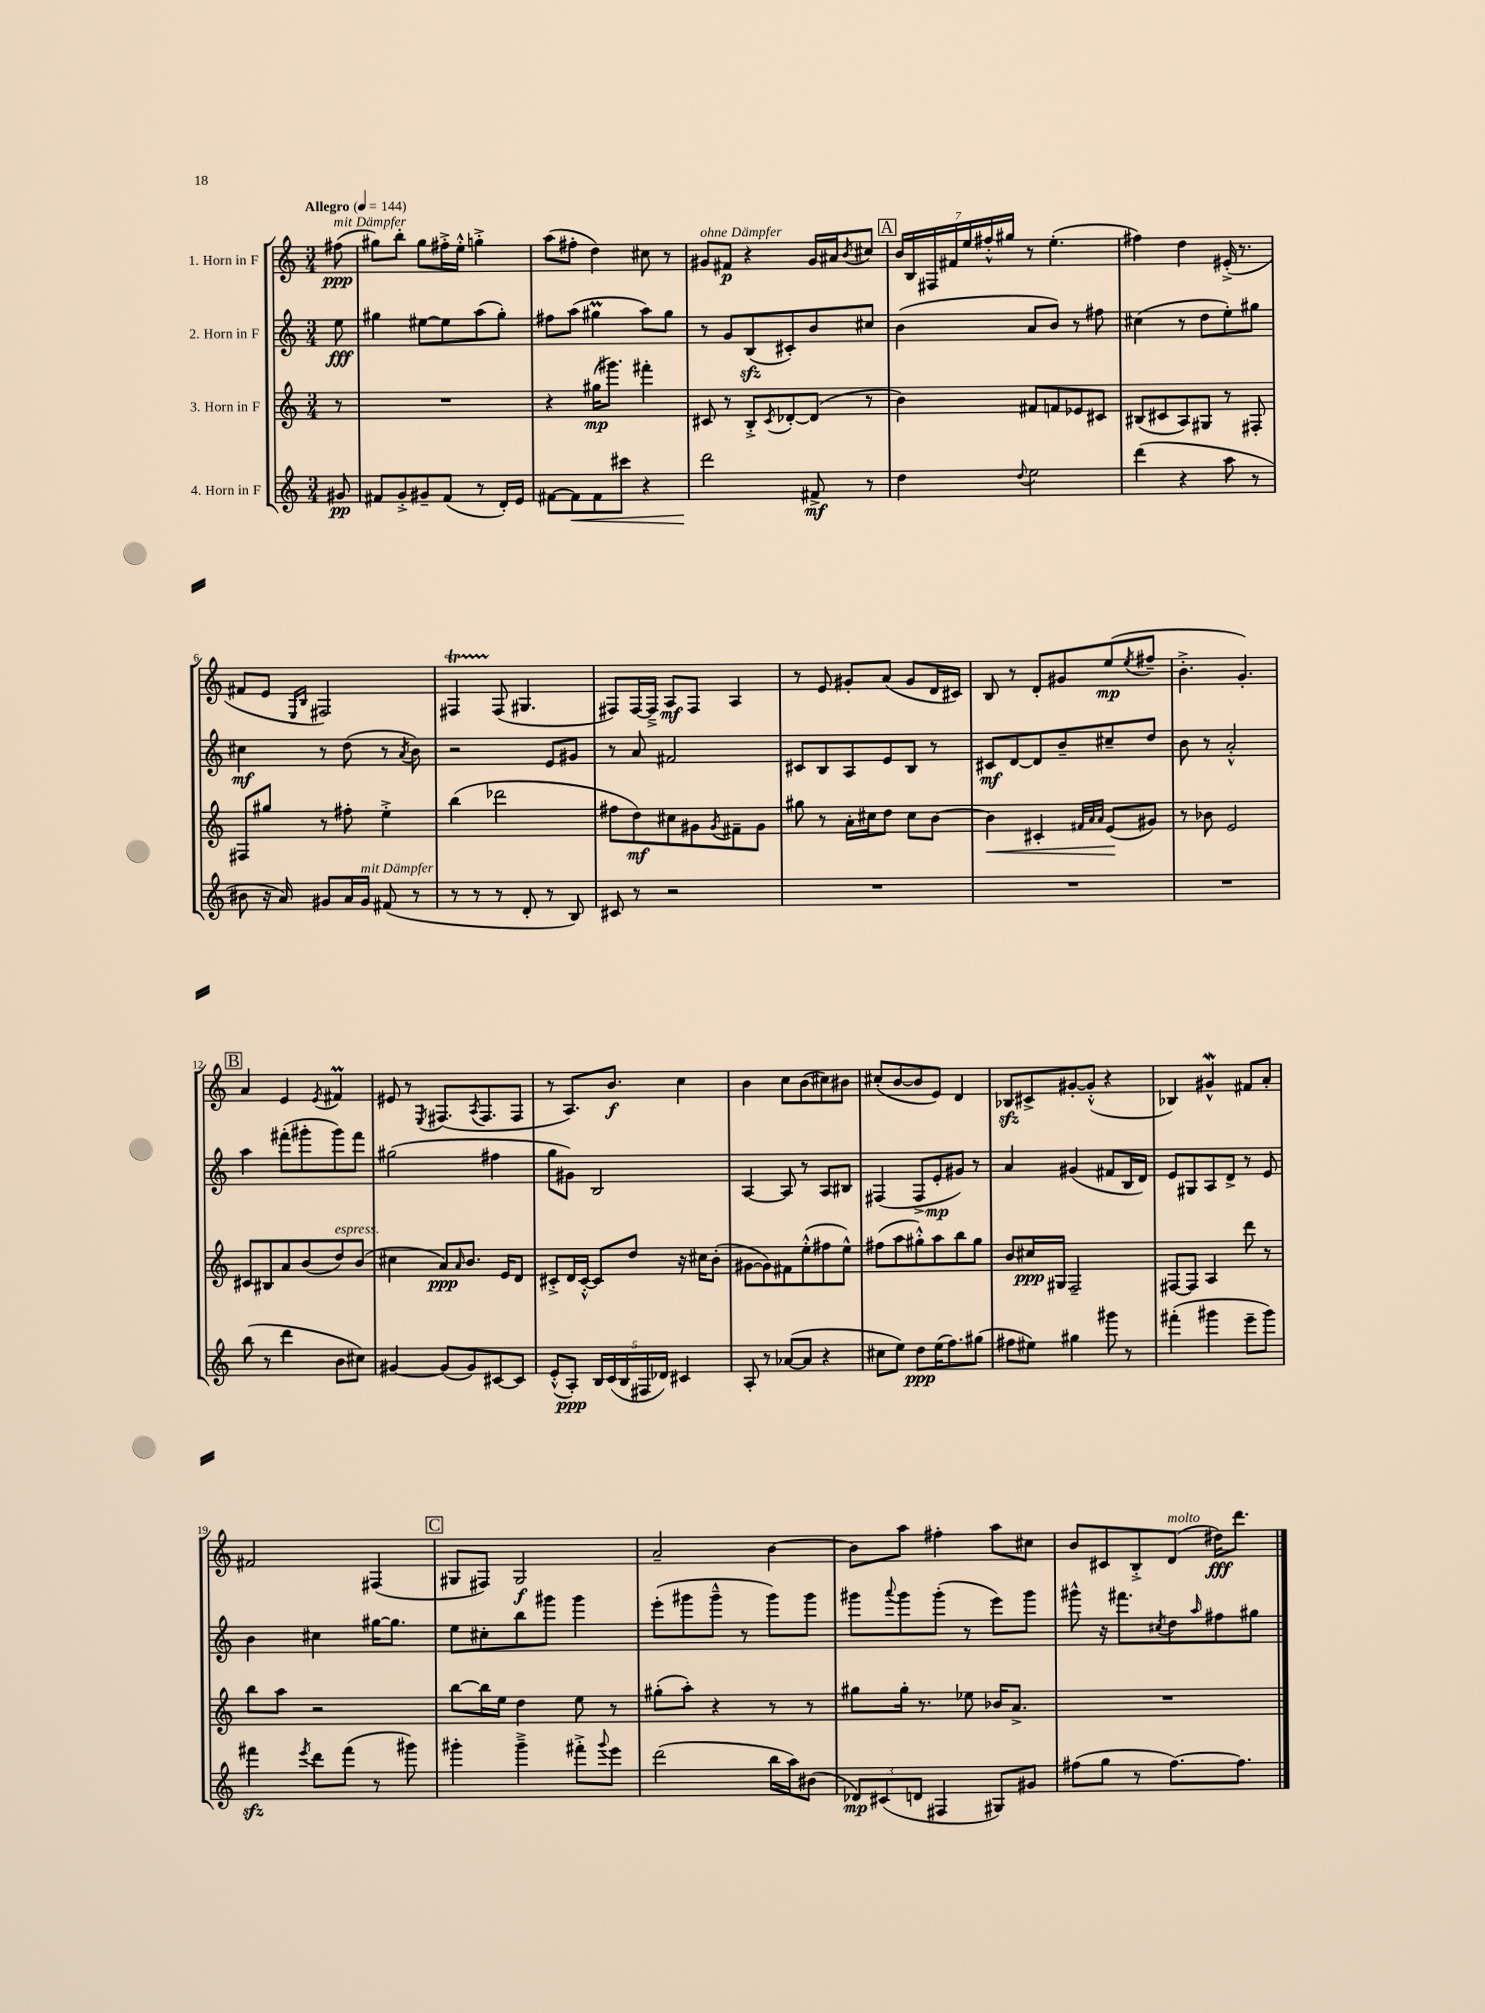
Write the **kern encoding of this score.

**kern	**dynam	**kern	**dynam	**kern	**dynam	**kern	**dynam
*part4	*part4	*part3	*part3	*part2	*part2	*part1	*part1
*staff4	*staff4	*staff3	*staff3	*staff2	*staff2	*staff1	*staff1
*I"4. Horn in F	*	*I"3. Horn in F	*	*I"2. Horn in F	*	*I"1. Horn in F	*
*clefG2	*	*clefG2	*	*clefG2	*	*clefG2	*
*k[]	*	*k[]	*	*k[]	*	*k[]	*
*M3/4	*	*M3/4	*	*M3/4	*	*M3/4	*
*MM144	*	*MM144	*	*MM144	*	*MM144	*
=	=	=	=	=	=	=	=
!	!	!	!	!	!	!LO:TX:a:B:t=Allegro	!
!	!	!	!	!	!	!LO:TX:a:i:t=mit Dämpfer	!
8g#X/	pp	8r	.	8ee\	fff	(8ff#X\	ppp
=1	=1	=1	=1	=1	=1	=1	=1
8f#X/L	.	2.r	.	4gg#X\	.	8gg#X\L)	.
8g'^/	.	.	.	.	.	8bb'\J	.
8g#X~/	.	.	.	[8ee#X\L	.	8gg#\L	.
(8f#/J	.	.	.	8ee#\]	.	16ff#X'^\L	.
.	.	.	.	.	.	16ee'^^\JJ	.
8r	.	.	.	(8aa\	.	4ggn'^\	.
16d'/LL)	.	.	.	8gg#'\J)	.	.	.
16e/JJ	.	.	.	.	.	.	.
=2	=2	=2	=2	=2	=2	=2	=2
[8f#X\L	.	4r	.	8ff#X\L	.	(8aa\L	.
!	!LO:HP:b	!	!	!	!	!	!
8f#\]	<	.	.	(8aa\J	.	8ff#X'\J	.
8f#\	.	(16gg#X\KL	mp	4gg#Xm\	.	4dd\)	.
.	.	8.ggg#X\J)	.	.	.	.	.
8ccc#X\J	.	.	.	.	.	.	.
4r	.	4fff#X'\	.	8aa\L)	.	8cc#X\	.
.	.	.	.	8gg#\J	.	8r	.
=3	=3	=3	=3	=3	=3	=3	=3
!	!	!	!	!	!	!LO:TX:a:i:t=ohne Dämpfer	!
2ddd\	.	8c#X/	.	8r	.	8g#X/L	.
.	.	8r	.	8g/L	.	8f#X/J	p
.	.	8B'^/L	.	(8Bzz/	.	4r	.
.	.	8qc#/	.	.	.	.	.
.	.	[8d-X'/	.	8c#X'/)	.	.	.
8f#X^/	[ mf	(8d-/J]	.	8b/	.	16g#/LL	.
.	.	.	.	.	.	16a#X/J	.
.	.	.	.	.	.	8qb/	.
8r	.	8r	.	8cc#X/J	.	8cc#X/J	.
!!LO:REH:place=s1:t=A
=4	=4	=4	=4	=4	=4	=4	=4
4dd\	.	4b\)	.	(4b\	.	28b/LL	.
.	.	.	.	.	.	28B/	.
.	.	.	.	.	.	28F#X/	.
.	.	.	.	.	.	28f#X/	.
.	.	.	.	.	.	28ee/	.
.	.	.	.	.	.	28ff#X'^^/	.
.	.	.	.	.	.	28gg#X/JJ	.
8qqdd/	.	.	.	.	.	.	.
2ee\	.	8f#X/L	.	8a/L	.	8r	.
.	.	8fn/	.	8b/J)	.	(4.ee'\	.
.	.	8e-X/	.	8r	.	.	.
.	.	8c#X/J	.	8ff#X\	.	.	.
=5	=5	=5	=5	=5	=5	=5	=5
(4ddd\	.	(8B#X/L	.	(4cc#X\	.	4ff#X\)	.
.	.	8c#X/	.	.	.	.	.
4r	.	8A/)	.	8r	.	4dd\	.
.	.	8G#X/J	.	8dd\L	.	.	.
8aa\	.	8r	.	8ee'\)	.	(16e#X'^/	.
.	.	.	.	.	.	8.r	.
8r	.	8F#X'/	.	8gg#X\J	.	.	.
!!LO:LB:g=z
=6	=6	=6	=6	=6	=6	=6	=6
8b#X\	.	8F#X/L	.	4cc#X\	mf	8f#X/L	.
16r	.	8gg#X/J	.	.	.	8e/J	.
16a/)	.	.	.	.	.	.	.
.	.	.	.	.	.	16qqE/LL	.
.	.	.	.	.	.	16qqB/JJ	.
8g#X/L	.	8r	.	8r	.	2F#X/)	.
16a/L	.	8ff#X'\	.	(8dd\	.	.	.
!LO:TX:a:i:t=mit Dämpfer	!	!	!	!	!	!	!
16g#/JJ	.	.	.	.	.	.	.
(8f#X/	.	4ee'^\	.	8r	.	.	.
.	.	.	.	8qa/	.	.	.
8r	.	.	.	8b\)	.	.	.
=7	=7	=7	=7	=7	=7	=7	=7
8r	.	(4bb\	.	2r	.	4F#Xt/	.
8r	.	.	.	.	.	.	.
8r	.	2ddd-X\	.	.	.	(8F#/	.
8d'/	.	.	.	.	.	4.G#X/	.
8r	.	.	.	8e/L	.	.	.
8B/)	.	.	.	8g#X/J	.	.	.
=8	=8	=8	=8	=8	=8	=8	=8
8c#X/	.	8ff#X\L	.	8r	.	8F#X/L)	.
8r	.	8dd\)	mf	8a/	.	[16F#/L	.
.	.	.	.	.	.	16F#~^/JJ]	.
2r	.	8cc#X\	.	2f#X/	.	8A/L	mf
.	.	8g#X\	.	.	.	8F#/J	.
.	.	8qg#/	.	.	.	.	.
.	.	8f#X~\	.	.	.	4A/	.
.	.	8g#\J	.	.	.	.	.
=9	=9	=9	=9	=9	=9	=9	=9
2.r	.	8gg#X\	.	8c#X/L	.	8r	.
.	.	8r	.	8B/	.	8e/	.
.	.	16a'\LL	.	8A/	.	8g#X'/L	.
.	.	16cc#X\J	.	.	.	.	.
.	.	8dd\J	.	8e/	.	(8a/J	.
.	.	8cc#\L	.	8B/J	.	8g#/L	.
.	.	[8b\J	.	8r	.	16d/L	.
.	.	.	.	.	.	16c#X/JJ)	.
=10	=10	=10	=10	=10	=10	=10	=10
!	!	!	!LO:HP:b	!	!	!	!
2.r	.	4b\]	<	8c#X/L	mf	8B/	.
.	.	.	.	[8d/	.	8r	.
.	.	4c#X'/	.	8d/]	.	8d'/L	.
.	.	.	.	8b~/	.	8g#X/	.
.	.	32qqf#X/LLL	.	.	.	.	.
.	.	32qqa/	.	.	.	.	.
.	.	32qqa/JJJ	.	.	.	.	.
.	.	(8e/L	.	8cc#X~/	.	(8ee/	mp
.	.	.	.	.	.	8qee/	.
.	.	8g#X/J)	[	8dd/J	.	8ff#X~/J	.
=11	=11	=11	=11	=11	=11	=11	=11
2.r	.	8r	.	8b\	.	4.b'^\	.
.	.	8b-X\	.	8r	.	.	.
.	.	2e/	.	2a'^^/	.	.	.
.	.	.	.	.	.	4.g'/)	.
!!LO:LB:g=z
!!LO:REH:place=s1:t=B
=12	=12	=12	=12	=12	=12	=12	=12
(8bb\	.	8c#X/L	.	4aa\	.	4a/	.
8r	.	8B#X/	.	.	.	.	.
4ddd\	.	8a/	.	(8fff#X'\L	.	4e/	.
.	.	(8b/	.	8ggg#X'\	.	.	.
.	.	.	.	.	.	8qe/	.
!	!	!LO:TX:a:i:t=espress.	!	!	!	!	!
8b\L	.	8dd/)	.	8ggg#\)	.	4f#Xm/	.
8cc#X\J)	.	(8b/J	.	8fff#\J	.	.	.
=13	=13	=13	=13	=13	=13	=13	=13
[4g#X/	.	4cc#X\	.	(2gg#X\	.	8e#X/	.
.	.	.	.	.	.	8r	.
.	.	.	.	.	.	8qE/	.
(8g#/L]	.	8a/L)	ppp	.	.	(8.F#X/L	.
.	.	16qqa/	.	.	.	.	.
8g#/)	.	8.b/J	.	.	.	.	.
.	.	.	.	.	.	8qA/	.
.	.	.	.	.	.	8.F#/	.
[8c#X/	.	.	.	4ff#X\	.	.	.
.	.	16e/KL	.	.	.	.	.
8c#/J]	.	8d/J	.	.	.	8F#/J	.
=14	=14	=14	=14	=14	=14	=14	=14
(8e'^^/L	.	8c#X'^/L	.	8gg\L	.	8r	.
8A'/J)	ppp	16d/L	.	8g#X\J)	.	8.A/L)	.
.	.	[16c#'^^/JJ	.	.	.	.	.
20B/LL	.	8c#/L]	.	2B/	.	.	.
(20c/	.	.	.	.	.	.	.
.	.	.	.	.	.	8.b/J	f
20B/	.	.	.	.	.	.	.
.	.	8dd/J	.	.	.	.	.
20F#X/	.	.	.	.	.	.	.
20d-X/JJ)	.	.	.	.	.	.	.
4c#X/	.	16r	.	.	.	4cc\	.
.	.	16cc#X\KL	.	.	.	.	.
.	.	(8b'\J	.	.	.	.	.
=15	=15	=15	=15	=15	=15	=15	=15
8A'/	.	[8g#X\L	.	[4A/	.	4b\	.
8r	.	8g#\])	.	.	.	.	.
([8a-X/L	.	8f#X\	.	8A/]	.	8cc\L	.
8a-/J]	.	(8ee'^^\	.	8r	.	(8b\	.
4r	.	8ff#X\	.	8A/L	.	8cc#X\)	.
.	.	8ee^^\J)	.	8B#X/J	.	8b#X\J	.
=16	=16	=16	=16	=16	=16	=16	=16
8cc#X\L	.	(8ff#X\L	.	(4F#X/	.	(8cc#X'/L	.
8ee\J)	.	8aa\	.	.	.	[8b/	.
8dd\L	ppp	8gg#X'^^\)	.	8F#^/L	.	8b/]	.
(16ee\K	.	8aa\	.	8e'/	mp	8e/J)	.
8.ff\)	.	.	.	.	.	.	.
.	.	8bb\	.	8g#X/J)	.	4d/	.
(8gg#X\J	.	8gg#\J	.	8r	.	.	.
=17	=17	=17	=17	=17	=17	=17	=17
8ff#X\L	.	8b/L	.	4a/	.	8B-Xzz/L	.
8ee#X\J)	.	16cc#X/L	ppp	.	.	8c#X^/	.
.	.	16G#X/JJ	.	.	.	.	.
4gg#X\	.	2F~/	.	(4g#X/	.	[8g#X'/	.
.	.	.	.	.	.	(8g#'^^/J]	.
8ggg#X\	.	.	.	8f#X/L	.	4r	.
8r	.	.	.	16B/L	.	.	.
.	.	.	.	16d/JJ)	.	.	.
=18	=18	=18	=18	=18	=18	=18	=18
(4fff#X'\	.	[8F#X/L	.	8e/L	.	4B-X/)	.
.	.	8F#/J]	.	8G#X/	.	.	.
4ggg#X\	.	4A/	.	8A/	.	4g#XW^^/	.
.	.	.	.	8d^/J	.	.	.
8eee~\L	.	8ddd\	.	8r	.	8f#X/L	.
8ggg#\J)	.	8r	.	8e/	.	8a'/J	.
!!LO:LB:g=z
=19	=19	=19	=19	=19	=19	=19	=19
4fff#Xzz\	.	8bb\L	.	4b\	.	2f#X/	.
.	.	8aa\J	.	.	.	.	.
8qeee/	.	.	.	.	.	.	.
8ddd\L	.	2r	.	4cc#X\	.	.	.
(8fff#\J	.	.	.	.	.	.	.
8r	.	.	.	[16gg#X\KL	.	(4F#X/	.
.	.	.	.	8.gg#\J]	.	.	.
8ggg#X\)	.	.	.	.	.	.	.
!!LO:REH:place=s1:t=C
=20	=20	=20	=20	=20	=20	=20	=20
4ggg#X'\	.	[8bb\L	.	8ee\L	.	8G#X/L	.
.	.	16bb\L]	.	8cc#X'\	.	8F#X/J)	.
.	.	16ee\JJ	.	.	.	.	.
4ggg#~^\	.	4dd\	.	8bb\	.	2G#/	f
.	.	.	.	8ggg#X\J	.	.	.
8fff#X'^\L	.	8ee\	.	4ggg#\	.	.	.
8qqggg#/	.	.	.	.	.	.	.
8eee\J	.	8r	.	.	.	.	.
=21	=21	=21	=21	=21	=21	=21	=21
(2ddd\	.	(8gg#X'\L	.	(8eee'\L	.	2a~/	.
.	.	8aa'\J)	.	8ggg#X\	.	.	.
.	.	4r	.	8ggg#~^^\J	.	.	.
.	.	.	.	8r	.	.	.
16bb\LL	.	8r	.	8ggg#\L)	.	[4b\	.
16aa\J)	.	.	.	.	.	.	.
(8b#X\J	.	8r	.	8ggg#\J	.	.	.
=22	=22	=22	=22	=22	=22	=22	=22
12d-X/L)	mp	8gg#X\L	.	8ggg#X\L	.	8b\L]	.
(12c#X/	.	.	.	.	.	.	.
.	.	.	.	8qqaaa/	.	.	.
.	.	16gg#'\Jk	.	8ggg#\	.	8aa\J	.
12dn/J	.	.	.	.	.	.	.
.	.	8.r	.	.	.	.	.
4F#X/	.	.	.	(8ggg#'\J	.	4ff#X'\	.
.	.	8ee-X\	.	8r	.	.	.
8G#X/L)	.	16b-X/KL	.	8eee\L)	.	8aa\L	.
.	.	8.a^/J	.	.	.	.	.
8g#X/J	.	.	.	8ggg#\J	.	8cc#X\J	.
=23	=23	=23	=23	=23	=23	=23	=23
(8ff#X\L	.	2.r	.	8ggg#X^^\	.	8b/L	.
8gg\J	.	.	.	16r	.	8c#X/	.
.	.	.	.	8.fff#X\L	.	.	.
8r	.	.	.	.	.	8B'^/	.
.	.	.	.	8qcc#X/	.	.	.
!	!	!	!	!	!	!LO:TX:a:i:t=molto	!
[8.ff#\L)	.	.	.	8dd\	.	(8d/J	.
.	.	.	.	16qqaa/	.	.	.
.	.	.	.	8ff#X\	.	16dd#X\KL)	fff
8.ff#\J]	.	.	.	.	.	8.ddd\J	.
.	.	.	.	8gg#X\J	.	.	.
==	==	==	==	==	==	==	==
*-	*-	*-	*-	*-	*-	*-	*-
